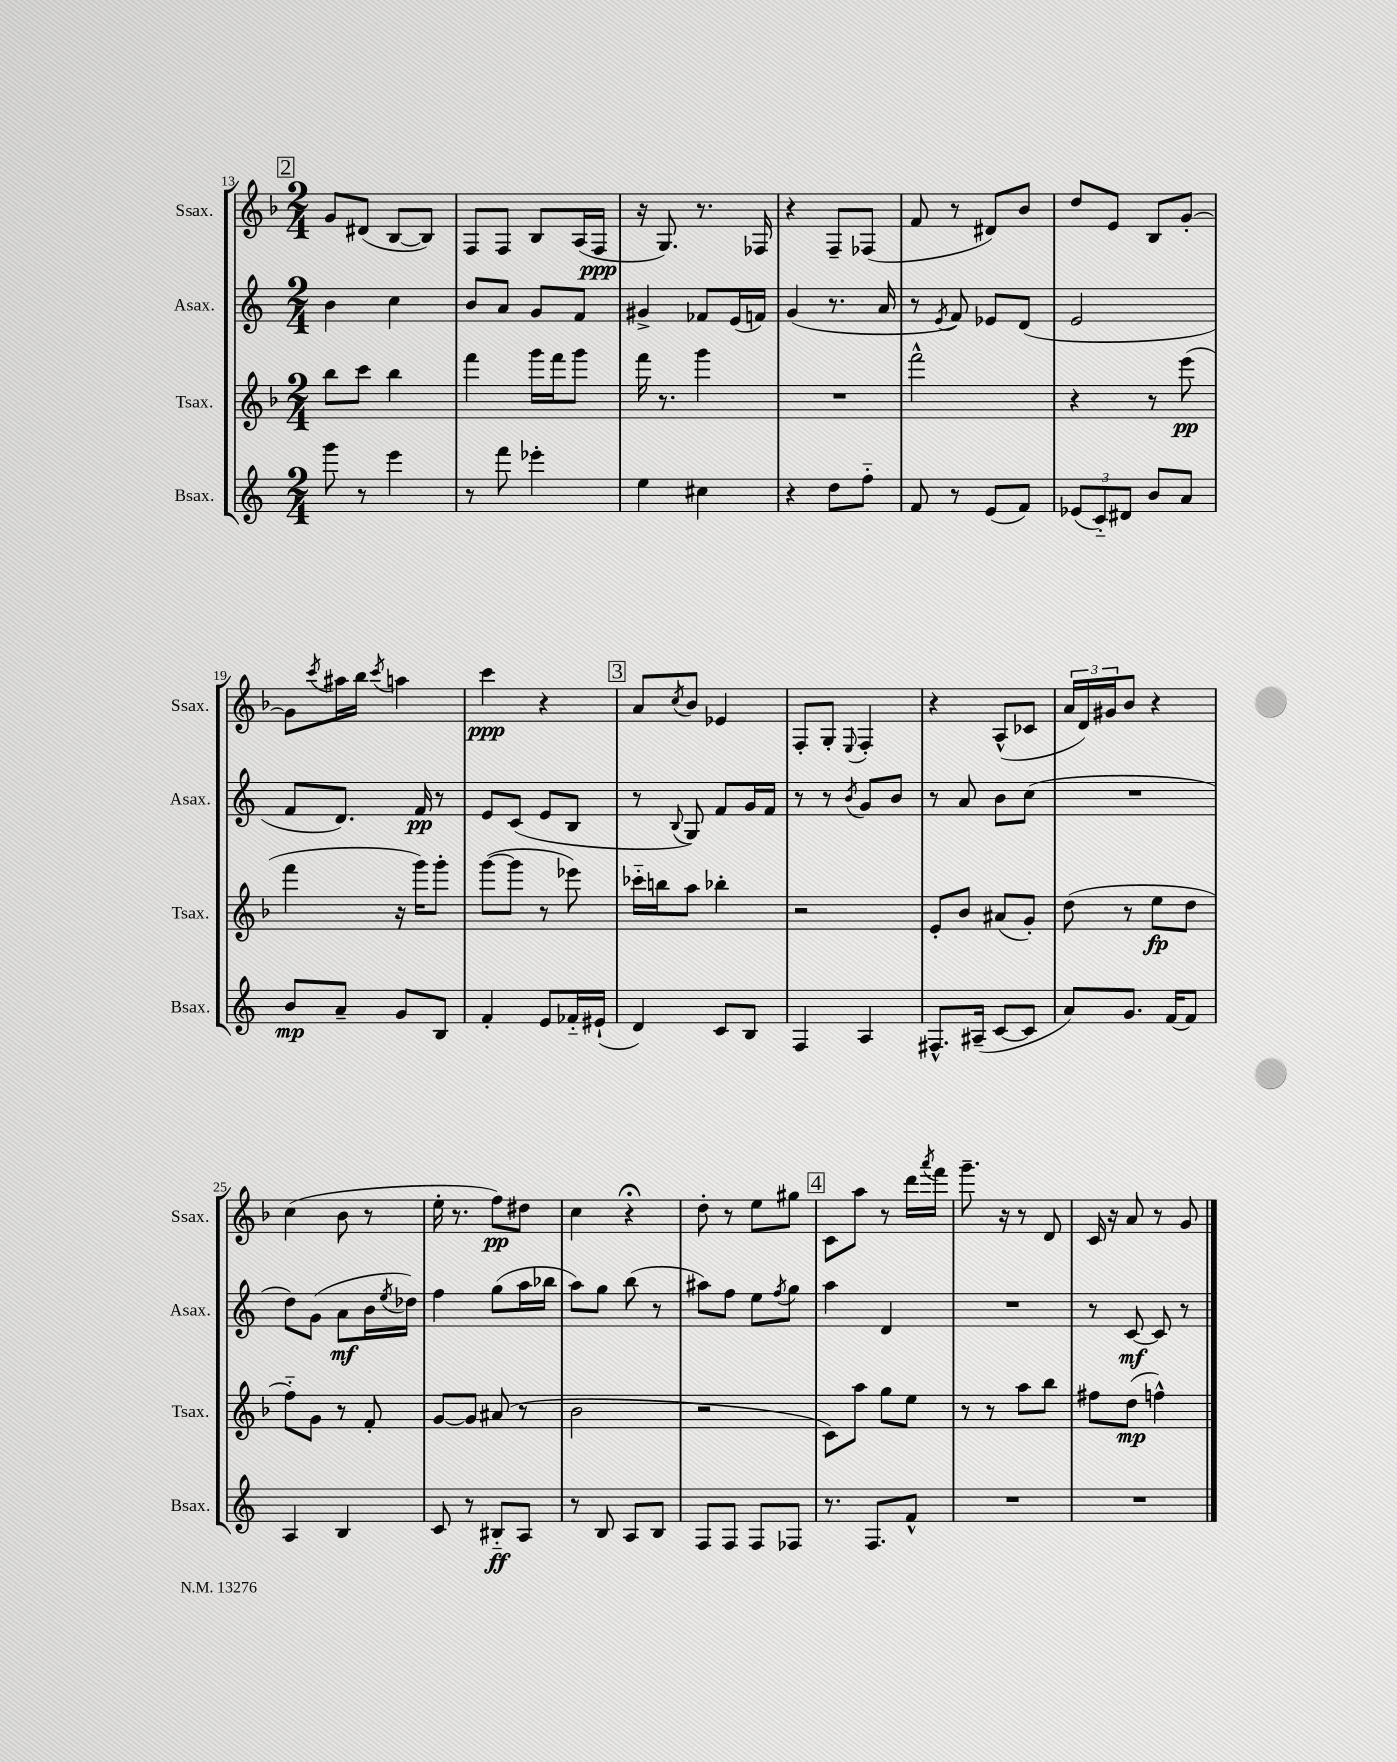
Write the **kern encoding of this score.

**kern	**kern	**kern	**kern
*staff4	*staff3	*staff2	*staff1
*clefG2	*clefG2	*clefG2	*clefG2
*k[]	*k[b-]	*k[]	*k[b-]
*M2/4	*M2/4	*M2/4	*M2/4
8ggg	8bb-	4b	8g
8r	8ccc	.	(8d#
4eee	4bb-	4cc	[8B-
.	.	.	8B-])
=	=	=	=
8r	4fff	8b	8F
8fff	.	8a	8F
4eee-'	16ggg	8g	8B-
.	16fff	.	.
.	8ggg	8f	(16A
.	.	.	16F
=	=	=	=
4ee	16fff	4g#^	16r
.	8.r	.	8.G)
4cc#	4ggg	8f-	8.r
.	.	(16e	.
.	.	16f)	16F-
=	=	=	=
4r	2r	(4g	4r
8dd	.	8.r	8F~
8ff'~	.	.	(8F-
.	.	16a	.
=	=	=	=
8f	2fff^^	8r	8f
.	.	8qe	.
8r	.	8f)	8r
(8e	.	8e-	8d#)
8f)	.	(8d	8b-
=	=	=	=
(12e-	4r	2e	8dd
12c'~)	.	.	.
.	.	.	8e
12d#	.	.	.
8b	8r	.	8B-
8a	(8eee	.	[8g'
=	=	=	=
8b	4fff	8f	8g]
.	.	.	8qccc
8a~	.	8.d)	16aa#
.	.	.	16bb-
.	.	.	8qccc
8g	16r	.	4aa
.	16ggg)	16f	.
8B	8ggg'	8r	.
=	=	=	=
4f'	([8ggg	8e	4ccc
.	8ggg]	(8c	.
8e	8r	8e	4r
16f-'~	8eee-)	8B	.
(16e#`	.	.	.
=	=	=	=
4d)	16ccc-'~	8r	8a
.	16bb	.	.
.	.	8qqB	8qcc
.	8aa	8G)	8b-
8c	4bb-'	8f	4e-
8B	.	16g	.
.	.	16f	.
=	=	=	=
4F	2r	8r	8F'
.	.	8r	8G'
.	.	8qb	8qqE
4A	.	8g	4F'
.	.	8b	.
=	=	=	=
8.F#^^	8e'	8r	4r
.	8b-	8a	.
(16A#~	.	.	.
[8c	(8a#	8b	(8A^^
8c]	8g')	(8cc	8c-
=	=	=	=
8a)	(8dd	2r	24a
.	.	.	24d)
.	.	.	24g#
8.g	8r	.	8b-
.	8ee	.	4r
[16f	.	.	.
8f]	8dd	.	.
=	=	=	=
4A	8ff'~)	8dd)	(4cc
.	8g	(8g	.
4B	8r	8a	8b-
.	8f'	16b	8r
.	.	8qee	.
.	.	16dd-)	.
=	=	=	=
8c	[8g	4ff	16ee'
.	.	.	8.r
8r	8g]	.	.
8B#'~	(8a#	(8gg	8ff)
8A	8r	16aa	8dd#
.	.	16bb-	.
=	=	=	=
8r	2b-	8aa)	4cc
8B	.	8gg	.
8A	.	(8bb	4r;
8B	.	8r	.
=	=	=	=
8F	2r	8aa#)	8dd'
8F	.	8ff	8r
8F	.	8ee	8ee
.	.	8qff	.
8F-	.	8gg	8gg#
=	=	=	=
8.r	8c)	4aa	8c
.	8aa	.	8aa
8.F	.	.	.
.	8gg	4d	8r
8f^^	8ee	.	16ddd
.	.	.	8qaaa
.	.	.	16fff
=	=	=	=
2r	8r	2r	8.ggg~
.	8r	.	.
.	.	.	16r
.	8aa	.	8r
.	8bb-	.	8d
=	=	=	=
2r	8ff#	8r	16c
.	.	.	16r
.	(8dd	[8c	8a
.	4ff^^)	8c]	8r
.	.	8r	8g
==	==	==	==
*-	*-	*-	*-
